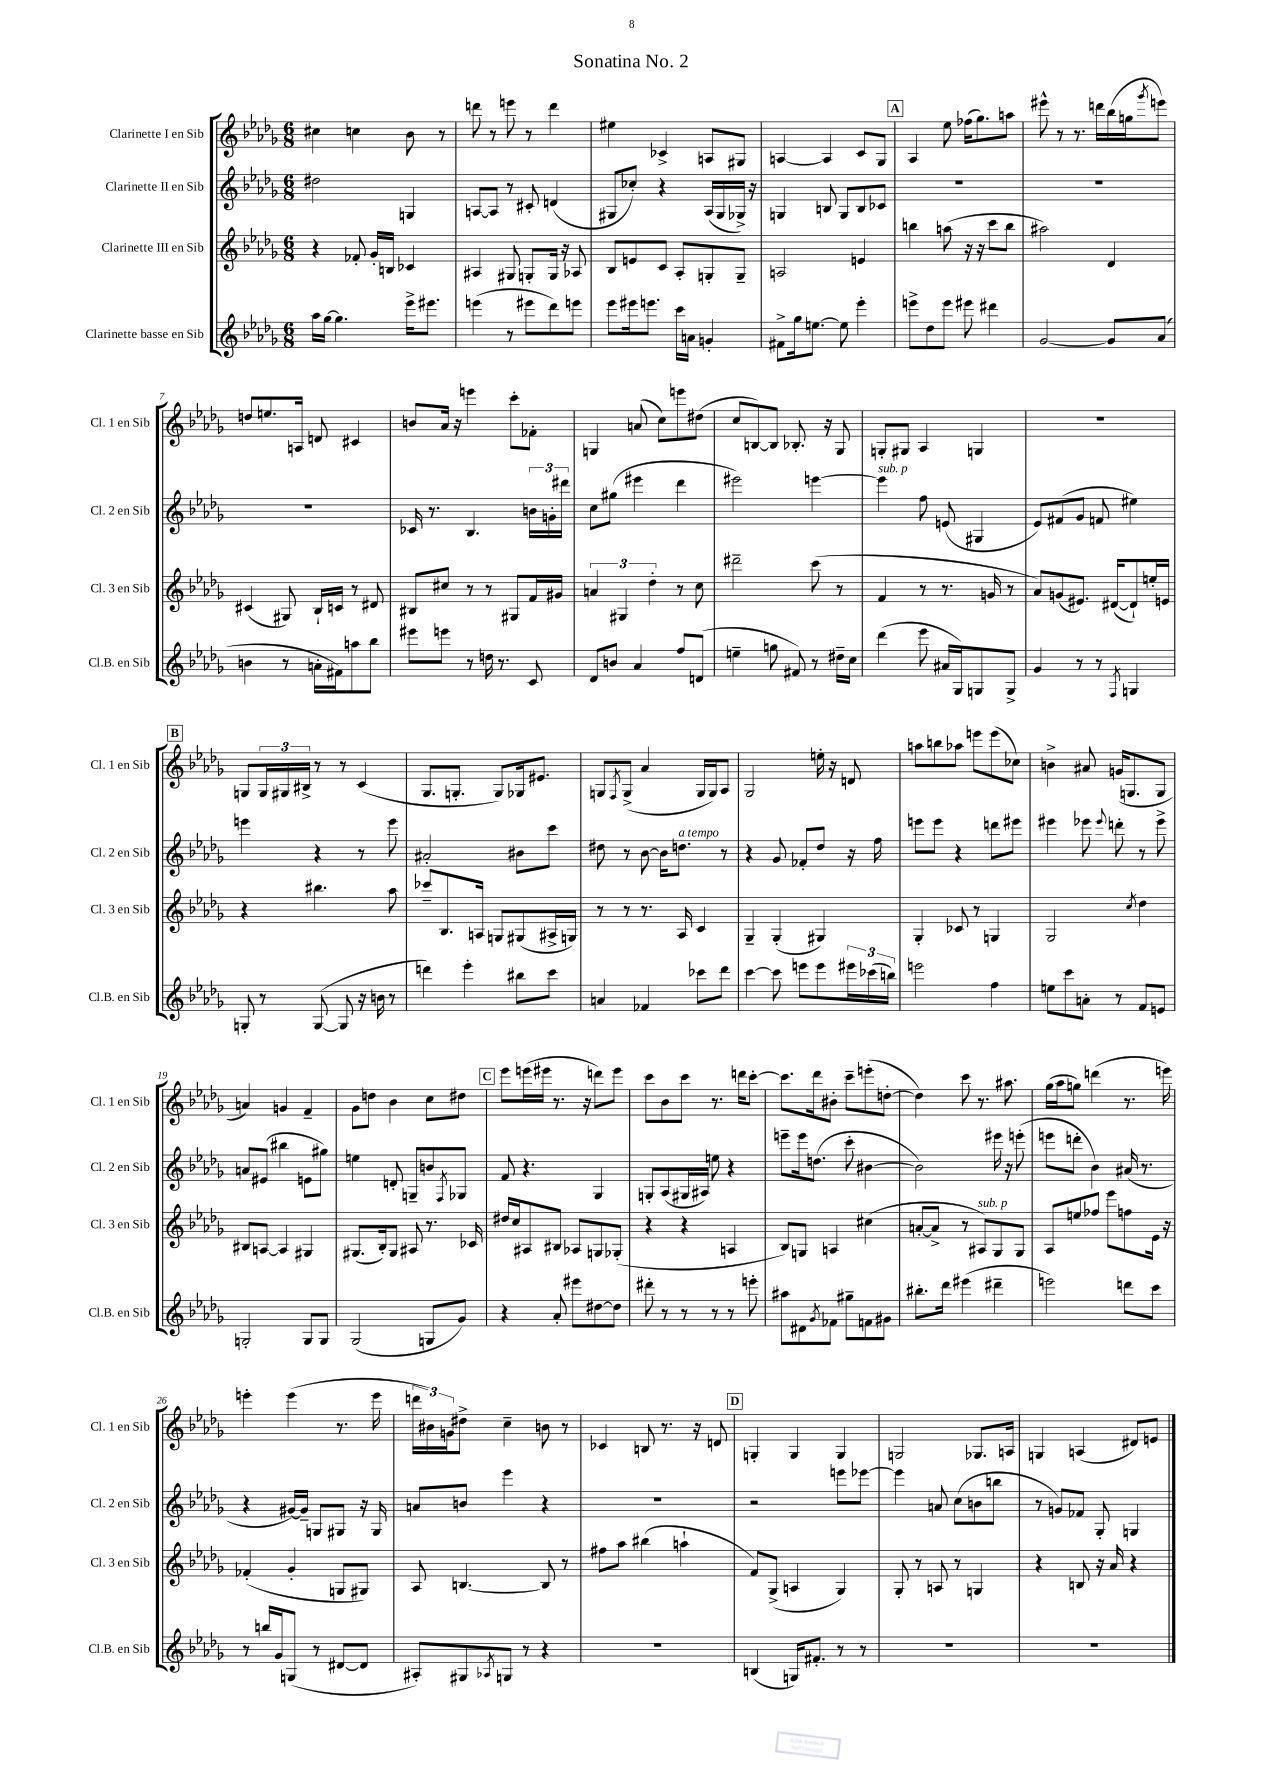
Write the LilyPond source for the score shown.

\header { title = "Sonatina No. 2" }
<<
\new StaffGroup <<
\new Staff = "s0" \with { instrumentName = "Clarinette I en Sib" shortInstrumentName = "Cl. 1 en Sib" } {
    \clef treble \key des \major \numericTimeSignature \time 6/8
    cis''4 c''4 bes'8 r8 |
    d'''8 r8 e'''8 r8 d'''4 |
    eis''4 ces'4-> a8 gis8 |
    a4~ a4 c'8 ges8 |
    \mark \markup { \box "A" } aes4 ees''8 fes''16( ges''8.) a''8 |
    eis'''8-^ r8 r8. d'''16 bes''16( g''16 \acciaccatura { ges'''8 } e'''8) |
    d''8 e''8. a16 d'8 cis'4 |
    b'8 aes'16 r16 e'''4 c'''8-. fes'8-. |
    g4 a'8( c''8) e'''8 dis''8( |
    c''8 b8~) b8 bes8.-. r16 ges8 |
    g8-. gis8 aes4 g4 |
    R2. |
    \mark \markup { \box "B" } g8 \tuplet 3/2 { g16 gis16 bis16-> } r8 r8 c'4( |
    ges8. g8.-. g8) ges16 eis'8. |
    g8 \acciaccatura { f8 } g8->( aes'4 g16 g16) aes8 |
    ges2 e''16-. r16 d'8 |
    a''8 b''8 aes''8 e'''8 e'''8( ces''8) |
    b'4-> ais'8 g'16( g8. g8 |
    a'4) g'4 f'4-- |
    ges'8 d''8 bes'4 c''8 dis''8 |
    \mark \markup { \box "C" } ees'''8 e'''16( eis'''16 r8. r16 d'''8) eis'''8 |
    c'''8 bes'8 c'''8 r8. d'''16 c'''8~-. |
    c'''8. des'''16 bis'8-. c'''8-- e'''8-.( d''8~-. |
    d''4) c'''8 r8. ais''8. |
    ges''16( aes''16 g''8) d'''4( r8. e'''16) |
    e'''4-. e'''4( r8. e'''16 |
    \tuplet 3/2 { d'''16 bis'16) g'16 } dis''8-> c''4-- b'8 r8 |
    ces'4 b8 r8. r16 d'8 |
    \mark \markup { \box "D" } g4-. g4 g4 |
    g2 ges8. a16 |
    g4 a4( dis'8) e'8 \bar "|." |
}
\new Staff = "s1" \with { instrumentName = "Clarinette II en Sib" shortInstrumentName = "Cl. 2 en Sib" } {
    \clef treble \key des \major \numericTimeSignature \time 6/8
    dis''2 g4 |
    a8~ a8 r8 cis'8-. d'4( |
    gis8 ces''8-.) r4 aes16( gis16 ges16->) r16 |
    g4 b8 g8 b8 ces'8 |
    \mark \markup { \box "A" } R2. |
    R2. |
    R2. |
    ces'16 r8. bes4. \tuplet 3/2 { b'16 g'16-. dis'''16 } |
    c''8 gis''8( eis'''4 des'''4 |
    eis'''2) e'''4~ |
    e'''4^\markup { \italic "sub. p" } f''8 e'8( gis4 |
    ees'8) fis'8( ges'8 f'8 eis''4) |
    \mark \markup { \box "B" } e'''4 r4 r8 e'''8 |
    ais'2-. bis'8 c'''8 |
    dis''8 r8 bes'8~ bes'16 d''8.^\markup { \italic "a tempo" } r8 |
    r4 ges'8 fes'8-. des''8 r16 f''16 |
    e'''8 e'''8 r4 d'''8 eis'''8 |
    eis'''4 ees'''8 \appoggiatura { ees'''8 } d'''8-. r8 ees'''8-> |
    a'8 eis'8( bis''4 e'8 gis''8) |
    e''4 d'8-. g8-- b'8 \acciaccatura { f8 } ges8 |
    \mark \markup { \box "C" } f'8 r4. ges4 |
    g8-. aes8( gis16 ais16) e''8 r4 |
    e'''8-- e'''16 d''8.( c'''8-. bis'4~ |
    bis'2) eis'''16 r16 e'''8-.( |
    e'''8 d'''8-. bes'4) ais'16( r8. |
    r4 gis'16~) gis'16-- g8 gis8 r16 gis16 |
    a'8 b'8 ees'''4 r4 |
    R2. |
    \mark \markup { \box "D" } r2 e'''8 ees'''8~ |
    ees'''4 a'8 c''8( b'8 b''8 |
    r8 g'8) fes'8 ges8-. g4 \bar "|." |
}
\new Staff = "s2" \with { instrumentName = "Clarinette III en Sib" shortInstrumentName = "Cl. 3 en Sib" } {
    \clef treble \key des \major \numericTimeSignature \time 6/8
    r4 fes'8-. ges'16-. b16 ces'4 |
    ais4 gis8 g8-. g16 r16 aes8 |
    bes8 e'8 c'8 aes8-. g8-. g8-- |
    a2 e'4 |
    \mark \markup { \box "A" } b''4 a''8( r16 r16 c'''8 b''8 |
    ais''2) des'4 |
    cis'4( gis8) bes16-! c'16 r8 dis'8 |
    bis8 cis''8 r8 r8 gis8 f'16 gis'16 |
    \tuplet 3/2 { a'4 gis4 des''4-. } r8 c''8 |
    dis'''2-- c'''8( r8 |
    f'4 r8 r8. g'16 r8 |
    aes'8) g'8( eis'8.) dis'16~( dis'8-!) e''16-. e'16 |
    \mark \markup { \box "B" } r4 bis''4. aes''8 |
    ces'''8-- bes8. a16 g8 gis8( ais16-> g16) |
    r8 r8 r8. aes16 c'4 |
    ges4-- ges4-.( gis4) |
    ges4-. ces'8 r8 g4 |
    ges2 \acciaccatura { c''8 } des''4 |
    bis8 a8~ a4 gis4 |
    gis8.( bes16-.) gis8 ais8 r8. ces'16 |
    \mark \markup { \box "C" } dis''16 c''16 ais8 bis8 aes8 g8 ges8-.( |
    r4 r4 a4 |
    bes8) g8 a4 cis''4( |
    a'8~-. a'8-> r8 ais8^\markup { \italic "sub. p" }) ges8 ges8 |
    aes8 e''8 fes''8 ees'''8 f''8 ees'16 r16 |
    fes'4-.( ges'4-. g8 gis8) |
    aes8 b4.~ b8 r8 |
    fis''8 aes''8 bis''4( a''4-! |
    \mark \markup { \box "D" } f'8) ges8->( a4 ges4) |
    ges8-. r8 a8 r8 g4 |
    r4 b8 r16 aes'16 r4 \bar "|." |
}
\new Staff = "s3" \with { instrumentName = "Clarinette basse en Sib" shortInstrumentName = "Cl.B. en Sib" } {
    \clef treble \key des \major \numericTimeSignature \time 6/8
    aes''16 ges''16~ ges''4. ees'''16-> eis'''8. |
    e'''4( r8 eis'''8 des'''8) e'''8 |
    ees'''8 eis'''16 e'''8. c'''16 a'16 g'4-. |
    fis'8-> ges''16 e''8.~ e''8 ees'''4-. |
    \mark \markup { \box "A" } e'''8-> des''8 e'''8 eis'''8 dis'''4 |
    ges'2~ ges'8 aes'8( |
    b'4 r8 a'16-. fis'16) a''8 bes''8 |
    eis'''8 e'''8 r8 d''16 r8. c'8 |
    des'8 b'8 aes'4 f''8 d'8( |
    e''4-- g''8 fis'8) r8 dis''16-- c''16 |
    des'''4( ees'''8 ais'16 ges16) g8 g8-> |
    ges'4 r8 r8 \acciaccatura { f8 } g4 |
    \mark \markup { \box "B" } g8-. r8 g8~( g8 r16 b'16 r8 |
    d'''4) ees'''4-. bis''8 c'''8 |
    a'4 fes'4 ces'''8 des'''8 |
    c'''4~ c'''8 e'''8 e'''8 \tuplet 3/2 { eis'''16 ces'''16( b''16) } |
    e'''2 f''4 |
    e''8 c'''8 a'8-. r8 f'8 e'8 |
    g2-. g8 g8 |
    ges2( g8 ges'8) |
    \mark \markup { \box "C" } r4 aes'8-. eis'''8 dis''8~ dis''8 |
    dis'''8-. r8 r8 r8 r8 e'''8-. |
    ais''8 dis'8 \acciaccatura { ges'8 } fes'8 gis''8-- f'8 gis'8 |
    bis''8.-. des'''16 eis'''4( dis'''4-- |
    e'''2) d'''8 c'''8 |
    r8 b''16 ges'16 g8( r8 dis'8~ dis'8 |
    ais8-.) gis8 \acciaccatura { aes8 } g8 r8 r4 |
    R2. |
    \mark \markup { \box "D" } b4( g16) fis'8.-. r8 r8 |
    R2. |
    R2. \bar "|." |
}
>>
>>
